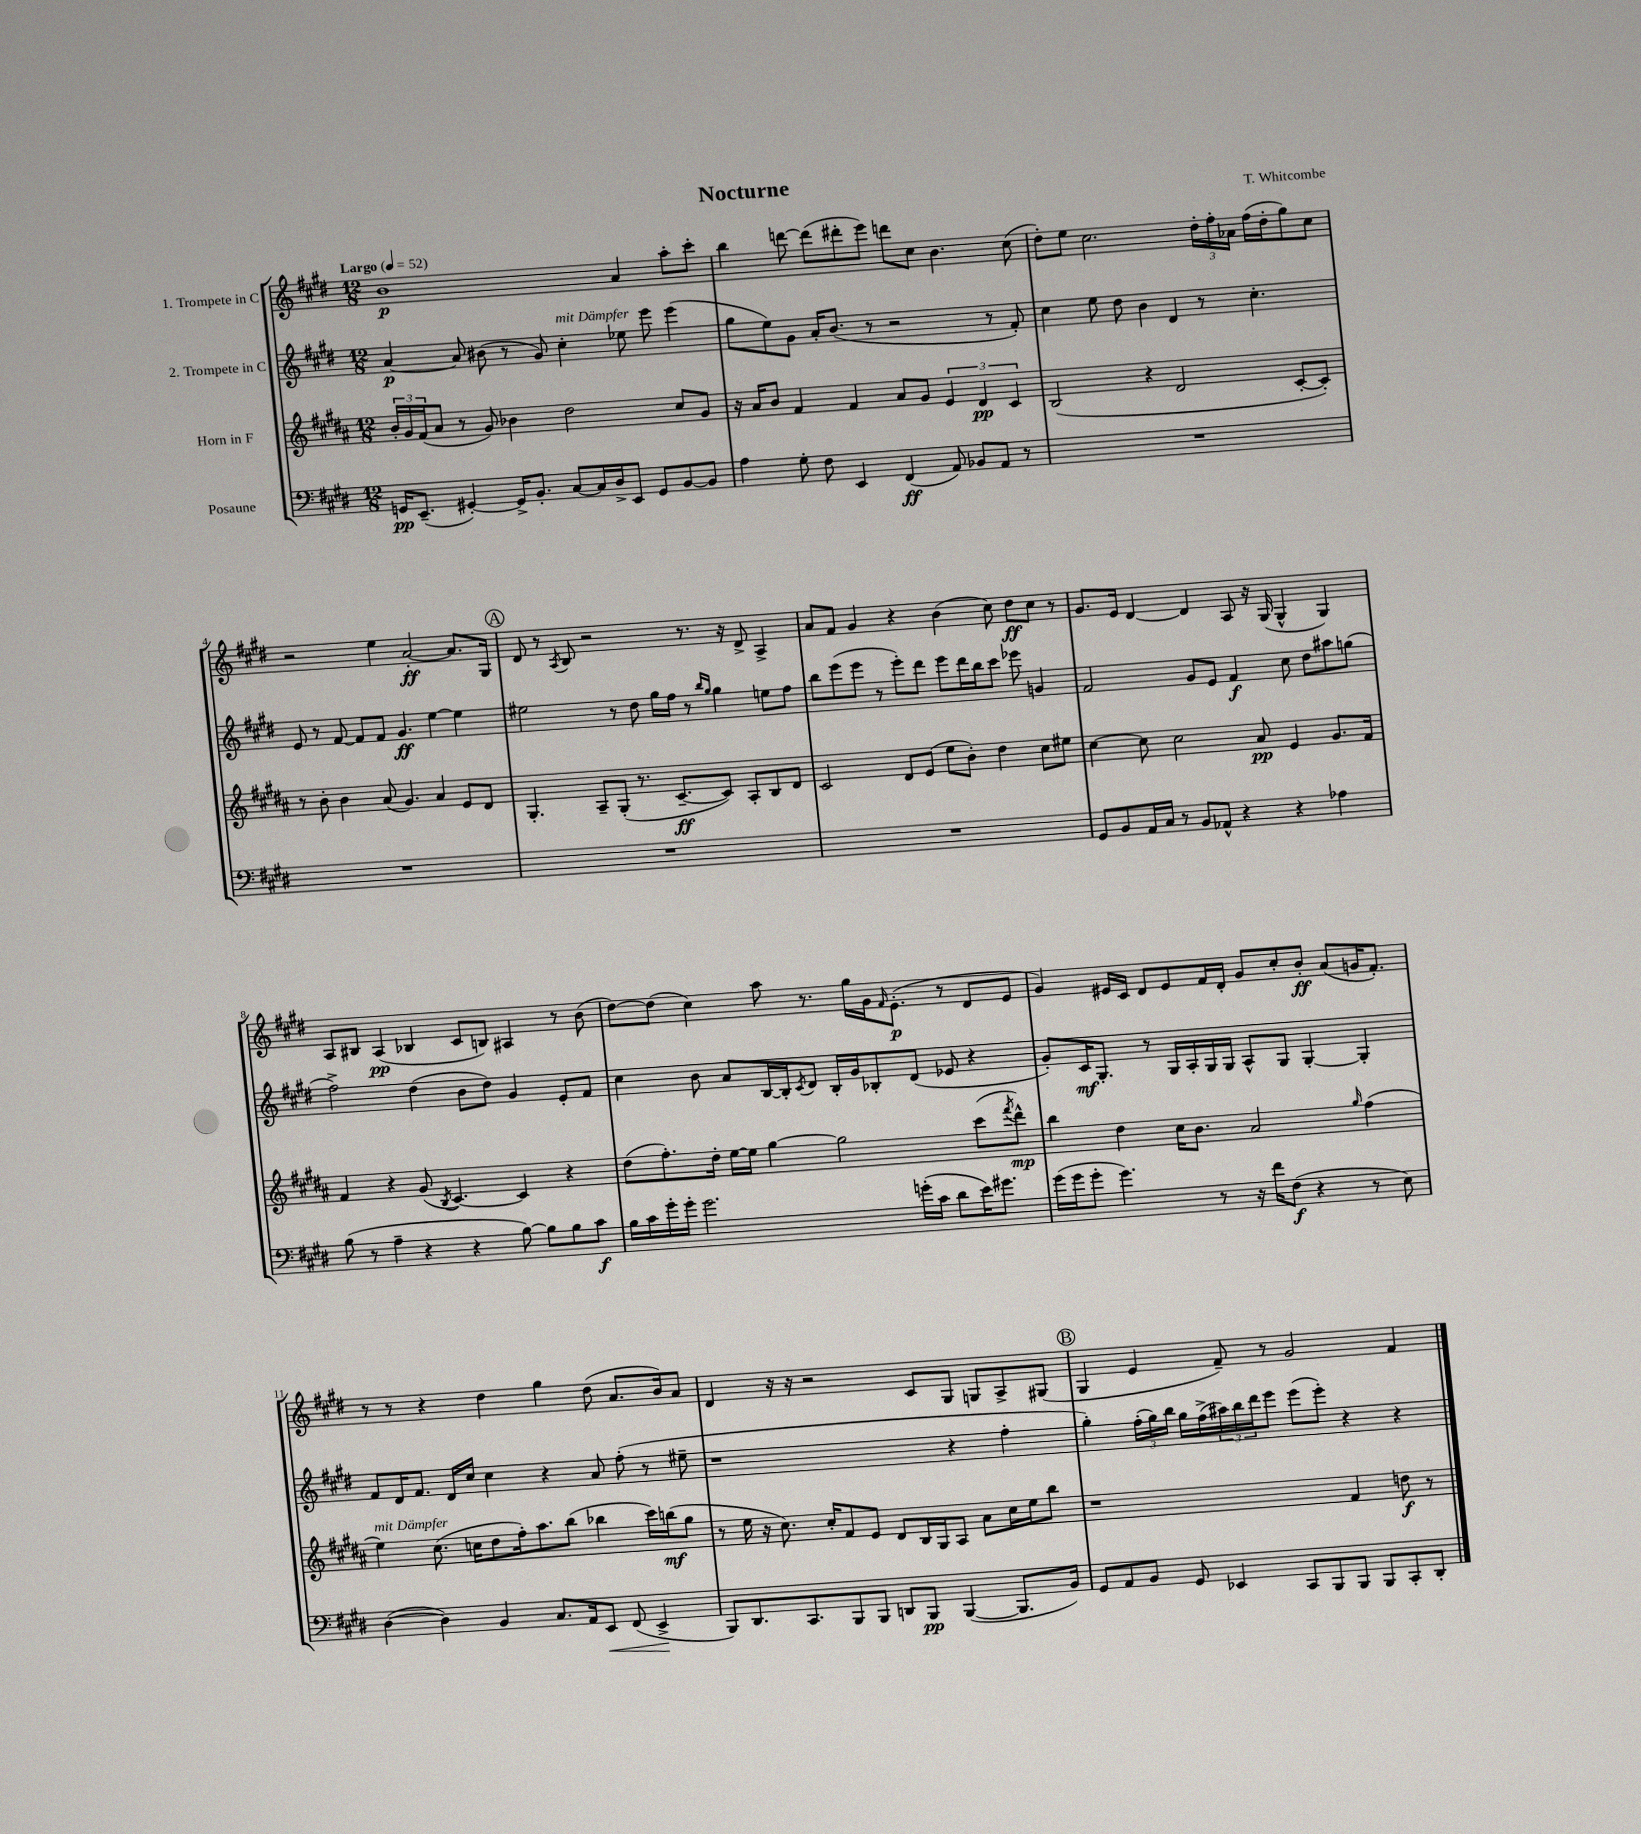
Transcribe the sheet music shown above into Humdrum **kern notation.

**kern	**kern	**kern	**kern
*staff4	*staff3	*staff2	*staff1
*clefF4	*clefG2	*clefG2	*clefG2
*k[f#c#g#d#]	*k[f#c#g#d#a#]	*k[f#c#g#d#]	*k[f#c#g#d#]
*M12/8	*M12/8	*M12/8	*M12/8
*MM52	*MM52	*MM52	*MM52
16GG/LK	24b'/LL	[4a/	1b
.	24g#/	.	.
(8.EE~/J	.	.	.
.	(24f#/J	.	.
.	8a#/J	.	.
[4GG#'/)	8r	8a/]	.
.	8g#/)	(8b#\	.
16GG#^/]LK	4b-\	8r	.
8.BB'/J	.	.	.
.	.	8g#/)	.
[8C#/L	2dd#\	4cc#'\	.
16C#/]L	.	.	.
16D#^/J	.	.	.
8EE/J	.	8ee-\	4a/
8GG#/L	.	8eee\	.
[8BB/	8cc#/L	(4eee\	8aa'\L
8BB/]J	8g#/J	.	8ccc#'\J
=	=	=	=
4A\	16r	8gg#\L	4bb\
.	16a#/LK	.	.
.	8b/J	8ee\)	.
8G#'\	4f#/	8g#\J	[8ddd\
8F#\	.	16a'/LK	(8ddd\]L
.	.	(8.b/J	.
4EE/	4f#/	.	8ddd#'\
.	.	8r	8eee\J)
(4FF#/	8a#/L	2r	8ddd\L
.	8g#/J	.	8cc#\J
8AA/)	6e/	.	4.b\
8BB-/L	.	.	.
.	6d#/	.	.
8AA/J	.	8r	.
.	6c#/	.	.
8r	.	8f#'/)	(8cc#\
=	=	=	=
1.r	(2B/	4cc#\	8dd#'\L)
.	.	.	8ee\J
.	.	8ee\	2.cc#\
.	.	8dd#\	.
.	4r	4b\	.
.	2d#/	4d#/	.
.	.	8r	24dd#'\LL
.	.	.	24ff#'\
.	.	.	24a-\JJ
.	.	4.cc#'\	(16ff#\LL
.	.	.	16dd#'\J
.	[8c#'/L	.	8gg#\)
.	8c#'/]J)	.	8cc#\J
=	=	=	=
1.r	8r	8e/	2r
.	8b'\	8r	.
.	4b\	[8f#/	.
.	.	8f#/]L	.
.	(8a#/	8f#/J	4ee\
.	4.g#/)	4.g#/	.
.	.	.	[2a'/
.	4a#/	[4ee\	.
.	8e/L	4ee\]	8.a/]L
.	8d#/J	.	.
.	.	.	16G#/Jk
=	=	=	=
1.r	4.G#'/	2ee#\	8d#/
.	.	.	8r
.	.	.	8qA/
.	.	.	8B/
.	8A#~/L	.	2r
.	(8G#'/J	8r	.
.	8.r	8dd#\	.
.	.	16gg#\LL	.
.	[8.c#~/L	16ff#\JJ	.
.	.	8r	8.r
.	.	16qqbb/LL	.
.	.	16qqgg#/JJ	.
.	8c#/]J)	4gg#\	.
.	.	.	16r
.	8A#'/L	.	8d#^/
.	8B/	8ee\L	4A^/
.	8d#/J	8ff#\J	.
=	=	=	=
1.r	2c#/	8bb\L	8a/L
.	.	(8eee\	8f#/J
.	.	8eee\J	4g#/
.	.	8r	.
.	8d#/L	8eee'\L)	4r
.	(8e/J	8ddd#\J	.
.	8ee\L	8eee\L	(4b\
.	8b'\J)	16ddd#\L	.
.	.	16bb\J	.
.	4dd#\	8ccc#\J	8cc#\)
.	.	8eee-\	8dd#\L
.	8cc#\L	4g/	8cc#\J
.	8ee#\J	.	8r
=	=	=	=
8GG#/L	[4cc#\	2f#/	8.g#/L
8BB/	.	.	.
.	.	.	16e/Jk
16AA/L	8cc#\]	.	[4d#/
16C#/JJ	.	.	.
8r	2cc#\	.	.
8BB/L	.	8g#/L	4d#/]
8AA-^^/J	.	8e/J	.
4r	.	4f#/	8A/
.	8a#/	.	16r
.	.	.	(16G#/
4r	4e/	8cc#\	4G#^^/
.	.	8dd#\L	.
4A-\	8.g#/L	8aa#\	4G#/)
.	.	(8gg\J	.
.	16f#/Jk	.	.
=	=	=	=
(8B\	4f#/	2ff#^\)	8A/L
8r	.	.	8B#/J
4A~\	4r	.	(4A/
4r	(8g#/	(4dd#\	4B-/
.	8qB/	.	.
.	[4.c#/)	.	.
4r	.	8b\L	8c#/L
.	.	8dd#\J)	8B/J)
[8B\)	4c#/]	4g#/	4A#/
8B\]L	.	.	.
8B\	4r	8e'/L	8r
8c#\J	.	8f#/J	(8b\
=	=	=	=
16B\LL	(8dd#\L	4cc#\	[8dd#\L)
16c#\	.	.	.
16g#'\	8.ff#'\)	.	(8dd#\]J
16g#'\JJ	.	.	.
2.g#\	.	8b\	4cc#\)
.	16dd#'\Jk	.	.
.	[16ee\LL	8a/L	.
.	16ee\]JJ	.	.
.	[4gg#\	[16B/L	8aa\
.	.	16B'/]J	.
.	.	8qc#/	.
.	.	8d#/J	8.r
.	2gg#\]	16B'/LL	.
.	.	16g#/J	16gg#\LL
.	.	8B-'/	16g#\J
.	.	.	16qqf#/
.	.	.	(8.e'\J
(16g'\LL	.	(8d#/J	.
16c#\JJ	.	.	.
8d#\L	.	8e-/	8r
16e\K)	(8ccc#\L	4r	8d#/L
8.g#\J	.	.	.
.	8qfff#/	.	.
.	8ddd#^^\J)	.	8e/J
=	=	=	=
(16g#\LL	4bb\	8g#'/L)	4g#/)
16g#\J	.	.	.
8g#'\J	.	16c#/K	.
.	.	8.G#'/J	.
4.g#\)	4dd#\	.	16e#/LL
.	.	.	16c#/JJ
.	.	8r	8d#/L
.	16cc#\LK	16G#/LL	8e#/
.	8.b\J	16A'/	.
8r	.	16G#/	16f#/L
.	.	16G#/JJ	16d#'/JJ
16r	2a#/	8A^^/L	8g#/L
16f#\LK	.	.	.
(8F#\J	.	8G#/J	8cc#'/
4r	.	[4G#'/	8b'/J
.	.	.	(8a/L
.	16qqgg#/	.	.
8r	(4ff#\	4G#'/]	16g/K
.	.	.	8.f#'/J)
8E\)	.	.	.
=	=	=	=
([4D#\	4ee\)	8f#/L	8r
.	.	16d#/K	8r
.	.	8.f#/J	.
4D#\])	(8.cc#\	.	4r
.	.	16d#/LL	.
.	16cc\LK	16cc#/JJ	.
4BB/	8dd#\	4cc#\	4dd#\
.	16ff#'\k)	.	.
.	8.aa#\	.	.
8.C#/L	.	4r	4gg#\
.	(8bb\J	.	.
16AA/k	.	.	.
8EE/J	4bb-\	8a/	(8dd#\
(8FF#/	.	(8ff#'\	8.a/L
4EE^/	16ccc#\LL)	8r	.
.	(16bb\J	.	16b/k)
.	8gg#\J	8ee#~\	8a/J
=	=	=	=
8BBB/L)	8r	1r	4d#/
8.DD#/	16ee\	.	.
.	16r	.	.
.	8.cc#\)	.	16r
8.CC#/	.	.	16r
.	.	.	2r
.	16cc#'/LK	.	.
8BBB/	8f#/	.	.
8BBB/J	8e/J	.	.
8DD/L	8d#/L	.	.
8BBB/J	16B/L	.	8c#/L
.	16G#/J	.	.
([4BBB/	8A#/J	4r	8G#/J
.	8a#\L	.	8G/L
8.BBB/]L	16cc#\L	4ff#'\	8A^/
.	16ee\J	.	.
.	8bb\J	.	(8G#/J
16BB/Jk)	.	.	.
=	=	=	=
8GG#/L	1r	4gg#'\)	4G#/
8AA/	.	.	.
8BB/J	.	(24ff#'\LL	4e/
.	.	24gg#\)	.
.	.	24bb\JJ	.
8GG#/	.	16gg#\LL	.
.	.	(16ff#^\	.
4EE-/	.	24aa#\)	8f#~/)
.	.	24bb\	.
.	.	24ddd#\J	.
.	.	8eee\J	8r
8CC#/L	.	(8eee\L	2g#/
8BBB/	.	8eee'\J)	.
8BBB/J	4f#/	4r	.
8BBB/L	.	.	.
8CC#'/	8dd\	4r	4f#/
8DD#'/J	8r	.	.
==	==	==	==
*-	*-	*-	*-
